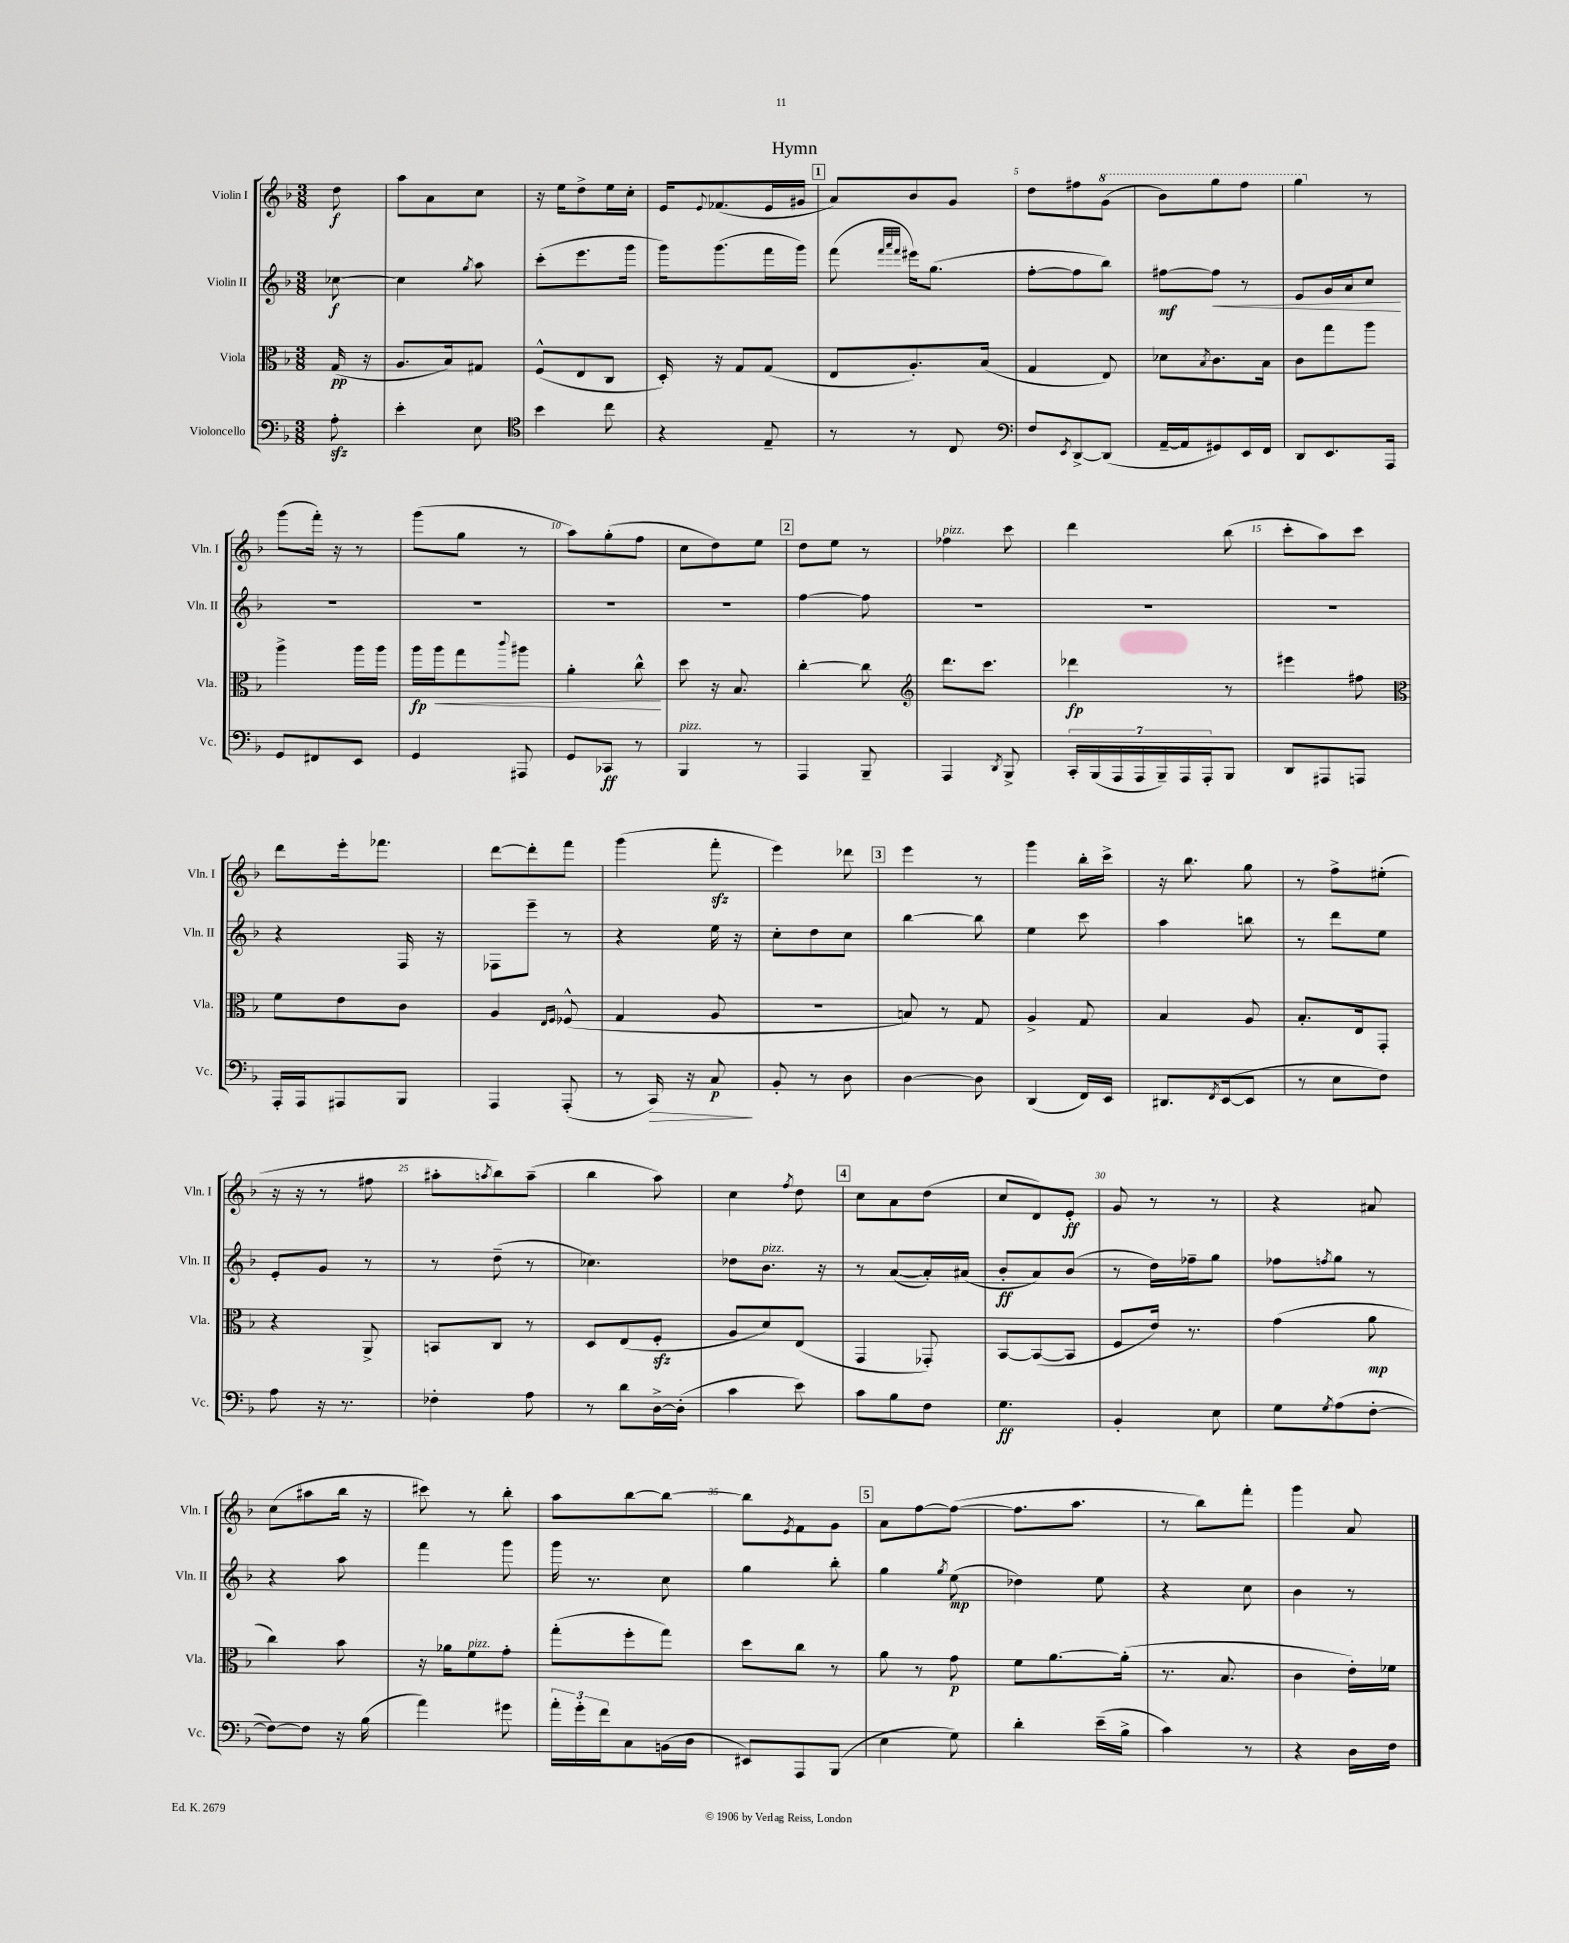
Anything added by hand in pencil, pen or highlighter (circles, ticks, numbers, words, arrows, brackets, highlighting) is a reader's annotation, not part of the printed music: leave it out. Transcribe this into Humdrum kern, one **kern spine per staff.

**kern	**kern	**kern	**kern
*staff4	*staff3	*staff2	*staff1
*clefF4	*clefC3	*clefG2	*clefG2
*k[b-]	*k[b-]	*k[b-]	*k[b-]
*M3/8	*M3/8	*M3/8	*M3/8
8A'\	(16G/	[8cc-\	8dd\
.	16r	.	.
=	=	=	=
4e'\	8.A/L	4cc-\]	8aa\L
.	.	.	8a\
.	16B-/k)	.	.
.	.	8qgg/	.
8E\	8G#/J	8aa\	8cc\J
=	=	=	=
*clefC4	*	*	*
4b-\	(8F^^/L	(8ccc'\L	16r
.	.	.	16ee\LK
.	8E/	8.eee\	8dd^\
8cc\	8C/J	.	16ee\L
.	.	16ggg\Jk	16cc'\JJ
=	=	=	=
4r	16D'/)	16ggg\LK)	16e/LK
.	.	.	8qqe/
.	16r	(8.ggg\	(8.f-/
.	8G/L	.	.
8E~/	(8G/J	16fff\L	16e/L
.	.	16ggg\JJ)	16g#/JJ
=	=	=	=
8r	8E/L	(8fff\	8a/L)
.	.	32qqfff/LLL	.
.	.	32qqaaa/	.
.	.	32qqfff/JJJ	.
8r	8.A'/)	16eee#\LK)	8b-/
.	.	(8.gg\J	.
8C/	.	.	8g/J
.	(16B-/Jk	.	.
=	=	=	=
*clefF4	*	*	*
8F/L	4G/	[8ff'\L	8dd\L
8qEE/	.	.	.
[8DD^/	.	8ff\]	8ff#\
(8DD/]J	8E/)	8bb-\J)	(8gg\J
=	=	=	=
[16AA~/LL	8d-\L	[8ff#\L	8bb-\L)
16AA/]J	.	.	.
.	8qB-/	.	.
8GG#/)	8.c\	8ff#\]J	8ggg\
16EE/L	.	8r	8fff\J
16FF/JJ	16B-\Jk	.	.
=	=	=	=
8DD/L	8c\L	8e/L	4ggg\
8.EE/	8gg\	16g/L	.
.	.	16a/J	.
.	8aa\J	8cc/J	8r
16AAA/Jk	.	.	.
=	=	=	=
8GG/L	4aa^\	4.r	(8ggg\L
8FF#/	.	.	16fff'\Jk)
.	.	.	16r
8EE/J	16aa\LL	.	8r
.	16aa\JJ	.	.
=	=	=	=
4GG/	16aa\LL	4.r	(8ggg\L
.	16aa\J	.	.
.	8gg\	.	8gg\J
.	8qqccc/	.	.
8AAA#/	8aa#\J	.	8r
=	=	=	=
8GG/L	4a'\	4.r	8aa\L)
8CC-/J	.	.	(8gg'\
8r	8cc^^\	.	8ff\J
=	=	=	=
4BBB-/	8dd\	4.r	8cc\L
.	16r	.	8dd\)
.	8.B-/	.	.
8r	.	.	8ee\J
=	=	=	=
4AAA/	[4cc'\	[4ff\	8dd\L
.	.	.	8ee\J
8BBB-~/	8cc\]	8ff\]	8r
=	=	=	=
*	*clefG2	*	*
4AAA/	8.ddd\L	4.r	4ff-\
.	8.ccc\J	.	.
8qDD/	.	.	.
8BBB-^/	.	.	8ccc\
=	=	=	=
28CC'/LL	4ddd-\	4.r	4ddd\
(28BBB-/	.	.	.
28AAA/	.	.	.
28AAA/	.	.	.
28BBB-~/)	.	.	.
28AAA/	.	.	.
28AAA'/J	.	.	.
8BBB-/J	8r	.	(8bb-\
=	=	=	=
8DD/L	4eee#\	4.r	8ccc'\L
8AAA#/	.	.	8aa\)
8AAA/J	8ff#\	.	8ccc\J
=	=	=	=
*	*clefC3	*	*
16AAA'/LL	8f\L	4r	8ddd\L
16AAA/J	.	.	.
8AAA#/	8e\	.	16eee'\k
.	.	.	8.fff-\J
8BBB-/J	8c\J	16F/	.
.	.	16r	.
=	=	=	=
4AAA/	4A/	8F-\L	[8ddd\L
.	.	8eee~\J	8ddd'\]
.	16qqE/LL	.	.
.	16qqF/JJ	.	.
(8AAA'/	(8F-^^/	8r	8fff\J
=	=	=	=
8r	4G/	4r	(4ggg\
16CC/)	.	.	.
16r	.	.	.
8C/	8A/	16ee\	8fff'\
.	.	16r	.
=	=	=	=
8BB-'/	4.r	8cc'\L	4eee\)
8r	.	8dd\	.
8D\	.	8cc\J	8ddd-\
=	=	=	=
[4D\	8B/)	[4bb-\	4eee\
.	8r	.	.
8D\]	8G/	8bb-\]	8r
=	=	=	=
(4DD/	4A^/	4ee\	4ggg\
16FF/LL)	8G/	8ccc\	16bb-'\LL
16EE/JJ	.	.	16ccc^\JJ
=	=	=	=
8.DD#/L	4B-/	4aa\	16r
.	.	.	8.bb-\
8qFF/	.	.	.
([16EE/k	.	.	.
8EE/]J	8A/	8bb\	8gg\
=	=	=	=
8r	8.B-'/L	8r	8r
8E\L	.	8ddd\L	8ff^\L
.	16E/k	.	.
8F\J)	8GG'/J	8ee\J	(8ee#'\J
=	=	=	=
8A\	4r	8e'/L	16r
.	.	.	16r
16r	.	8g/J	8r
8.r	.	.	.
.	8AA^/	8r	8ff#\
=	=	=	=
4F-'\	8BB/L	8r	8aa#'\L
.	.	.	8qaa/
.	8C/J	(8dd~\	8bb-\)
8A\	8r	8r	(8aa~\J
=	=	=	=
8r	8D/L	4.cc-\)	4bb-\
8d\L	(8E/	.	.
[16D^\L	8F'/J	.	8aa\)
(16D'\]JJ	.	.	.
=	=	=	=
4c\	8A/L	8dd-\L	4cc\
.	8d/)	8.b-\J	.
.	.	.	8qff/
8e\)	(8E/J	.	8dd\
.	.	16r	.
=	=	=	=
8c\L	4GG/	8r	8cc\L
8B-\	.	([8a/L	8a\
8F\J	8GG-'/)	16a'/]L)	(8dd\J
.	.	(16a#/JJ	.
=	=	=	=
4.G\	[8BB-/L	8b-'/L	8cc/L
.	(8BB-/_	8a/)	8d/)
.	8BB-/]J	(8b-/J	8e'/J
=	=	=	=
4BB-'/	8F/L	8r	8g/
.	16e/Jk)	16dd\LL)	8r
.	8.r	16ff-~\J	.
8E\	.	8gg\J	8r
=	=	=	=
8G\L	(4g\	8ff-\L	4r
8qG/	.	8qff/	.
(8A\	.	8gg\J	.
[8F'\J	8a\	8r	8a#/
=	=	=	=
8F\_L)	4cc\)	4r	(8cc\L
8F\]J	.	.	8aa#\
16r	8b-\	8aa\	16bb-\Jk
(16B-\	.	.	16r
=	=	=	=
4a\)	16r	4fff\	8ccc#\)
.	16a-\LK	.	.
.	8f\	.	8r
8g#\	8g'\J	8ggg\	8bb-'\
=	=	=	=
24a'\LL	(8gg'\L	16ggg\	8aa\L
24g'\	.	.	.
.	.	8.r	.
24f\J	.	.	.
8C\	8ff'\	.	[8bb-\
(16BB\L	8gg\J)	8cc\	8bb-\_J
16D\JJ	.	.	.
=	=	=	=
8EE#/L)	8dd\L	4gg\	8bb-\]L
.	.	.	8qe/
8AAA/	8cc\J	.	8f\
(8BBB-/J	8r	8bb-'\	8g\J
=	=	=	=
4E\	8a\	4gg\	8a\L
.	8r	.	[8ff\
.	.	8qgg/	.
8G\)	8g\	(8ee\	(8ff\_J
=	=	=	=
4d'\	8f\L	4dd-\)	8.ff\]L
.	[8.a\	.	.
.	.	.	8.aa\J
(16e~\LL	.	8ee\	.
16B-^\JJ	(16a'\]Jk	.	.
=	=	=	=
4c\)	8.r	4r	8r
.	.	.	8bb-\L)
.	8.B-/	.	.
8r	.	8cc\	8fff'\J
=	=	=	=
4r	4c\	4b-\	4ggg\
16D\LL	16e'\LL)	8r	8a/
16F\JJ	16f-\JJ	.	.
==	==	==	==
*-	*-	*-	*-
